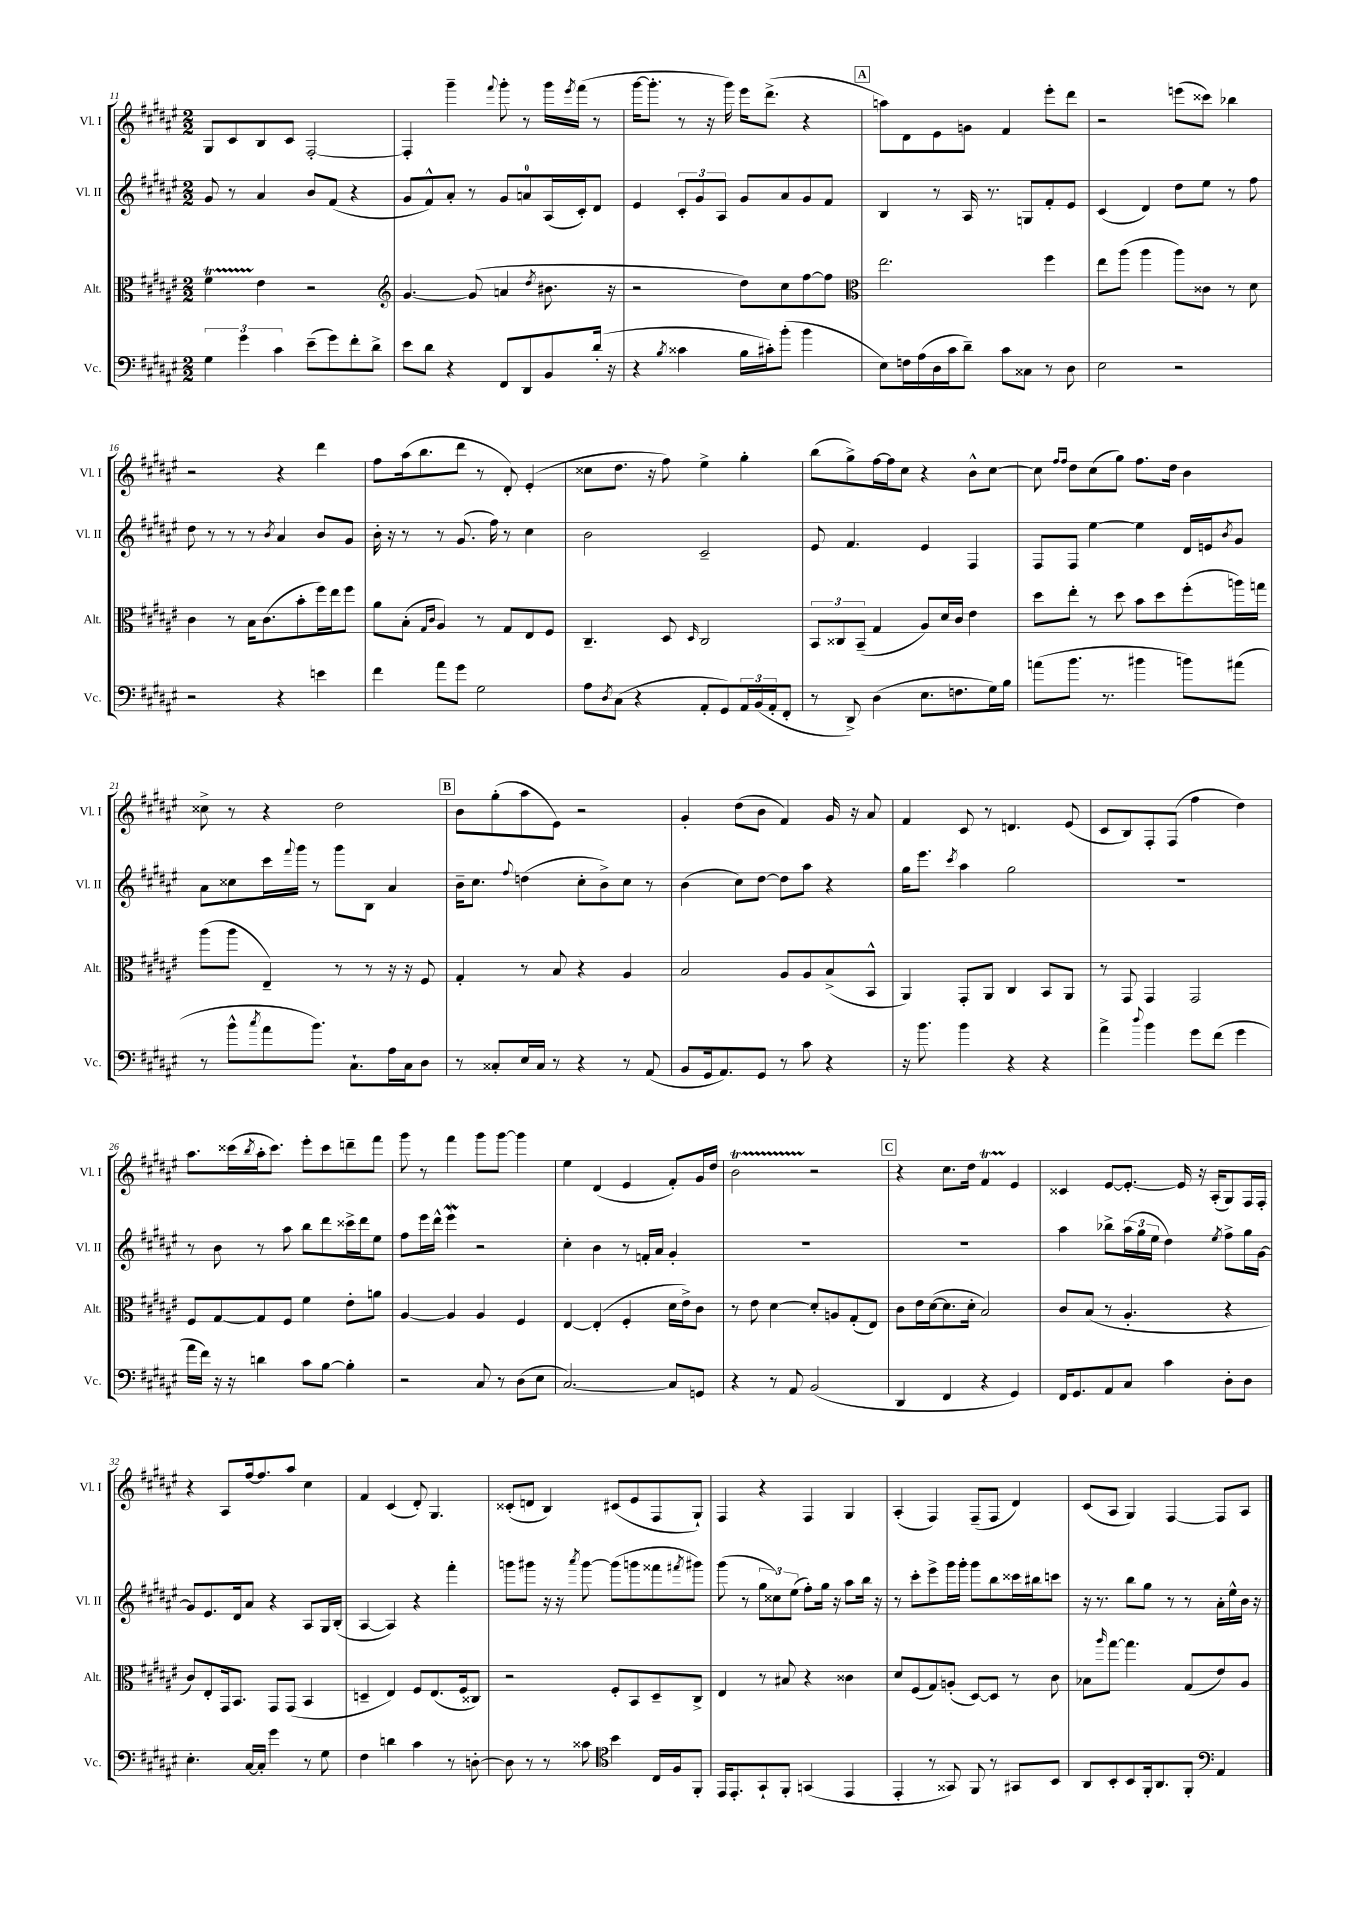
<<
\new StaffGroup <<
\new Staff = "s0" \with { instrumentName = "Vl. I" shortInstrumentName = "Vl. I" } {
    \clef treble \key fis \major \numericTimeSignature \time 2/2
    gis8 cis'8 b8 cis'8 fis2~-. |
    fis4-. gis'''4-- \appoggiatura { fis'''8 } gis'''8-. r8 gis'''16 \acciaccatura { eis'''8 } fis'''16( r8 |
    gis'''16~ gis'''8.-. r8 r16 gis'''16) eis'''16 dis'''8.->( r4 |
    \mark \markup { \box "A" } a''8) dis'8 eis'8 g'8 fis'4 eis'''8-. dis'''8 |
    r2 e'''8( cisis'''8) bes''4 |
    r2 r4 dis'''4 |
    fis''8 ais''16( b''8. dis'''8 r8 dis'8-.) eis'4-.( |
    cisis''8 dis''8. r16 fis''8) eis''4-> gis''4-. |
    b''8( gis''8->) fis''16~ fis''16 cis''8 r4 b'8-^ cis''8~ |
    cis''8 \grace { fis''16 fis''16 } dis''8 cis''8( gis''8) fis''8. dis''16 b'4 |
    cisis''8-> r8 r4 dis''2 |
    \mark \markup { \box "B" } b'8 gis''8-.( ais''8 eis'8) r2 |
    gis'4-. dis''8( b'8 fis'4) gis'16 r16 ais'8 |
    fis'4 cis'8 r8 d'4. eis'8( |
    cis'8 b8) fis8-. fis8( fis''4 dis''4) |
    ais''8. cisis'''16( \acciaccatura { b''8 } ais''16-. cisis'''8.) eis'''8-. cisis'''8 d'''8-- fis'''8 |
    gis'''8 r8 fis'''4 gis'''8 gis'''8~ gis'''4 |
    eis''4 dis'4( eis'4 fis'8-.) gis'16 dis''16 |
    b'2\startTrillSpan r2\stopTrillSpan |
    \mark \markup { \box "C" } r4 cis''8. dis''16 fis'4\startTrillSpan eis'4\stopTrillSpan |
    cisis'4 eis'8~ eis'8.~-. eis'16 r16 ais16-.( gis8) fis16 fis16-. |
    r4 ais8 fis''16~ fis''8. ais''8 cis''4 |
    fis'4 cis'4( dis'8-.) gis4. |
    cisis'8-.( d'8 b4) cis'8( eis'8 fis8 gis8-!) |
    fis4 r4 fis4 gis4 |
    ais4-.( fis4) fis8--( fis8 dis'4) |
    cis'8( ais8 gis4) fis4~ fis8 ais8 \bar "|." |
}
\new Staff = "s1" \with { instrumentName = "Vl. II" shortInstrumentName = "Vl. II" } {
    \clef treble \key fis \major \numericTimeSignature \time 2/2
    gis'8 r8 ais'4 b'8 fis'8( r4 |
    gis'8 fis'8-^) ais'8-. r8 gis'8 a'8-0 ais16( cis'16-.) dis'8 |
    eis'4 \tuplet 3/2 { cis'8-. gis'8 ais8 } gis'8 ais'8 gis'8 fis'8 |
    \mark \markup { \box "A" } b4 r8 ais16 r8. g8 fis'8-. eis'8 |
    cis'4( dis'4) dis''8 eis''8 r8 fis''8 |
    dis''8 r8 r8 r8 \acciaccatura { b'8 } ais'4 b'8 gis'8 |
    b'16-. r16 r8 r8 gis'8.( fis''16) r8 cis''4 |
    b'2 cis'2-- |
    eis'8 fis'4. eis'4 fis4 |
    fis8 fis8 eis''4~ eis''4 dis'16 e'16 \acciaccatura { b'8 } gis'8 |
    ais'8 cisis''8 cis'''16 \appoggiatura { fis'''8 } gis'''16 r8 gis'''8 b8 ais'4 |
    \mark \markup { \box "B" } b'16-- cis''8. \appoggiatura { fis''8 } d''4( cis''8-. b'8->) cis''8 r8 |
    b'4( cis''8) dis''8~ dis''8 ais''8 r4 |
    gis''16 eis'''8. \acciaccatura { cis'''8 } ais''4 gis''2 |
    R1 |
    r8 b'8 r8 ais''8 b''8 dis'''8 cisis'''16-> dis'''16 eis''8 |
    fis''8 eis'''16 dis'''16-^ eis'''4\mordent r2 |
    cis''4-. b'4 r8 f'16-. ais'16 gis'4-. |
    R1 |
    \mark \markup { \box "C" } R1 |
    ais''4 bes''8-> \tuplet 3/2 { ais''16( gis''16 eis''16 } dis''4) \acciaccatura { eis''8 } fis''8-> gis''16 gis'16~ |
    gis'8 eis'8. dis'16 ais'8 r4 ais8 gis16 b16-.( |
    ais4~ ais4) r4 fis'''4-. |
    g'''8 gis'''8 r16 r16 \acciaccatura { ais'''8 } gis'''8~ gis'''8( g'''8 fisis'''8 \acciaccatura { fis'''8 } gis'''8) |
    gis'''8( r8 \tuplet 3/2 { gis''8 cisis''8) eis''8( } fis''8-.) gis''16 r16 ais''8 b''16 r16 |
    r8 cis'''8-. eis'''8-> gis'''16 gis'''16-. gis'''8 b''8 cisis'''16 bis''16 c'''8 |
    r16 r8. b''8 gis''8 r8 r8 ais'16-. eis''16-^ b'16 r16 \bar "|." |
}
\new Staff = "s2" \with { instrumentName = "Alt." shortInstrumentName = "Alt." } {
    \clef alto \key fis \major \numericTimeSignature \time 2/2
    fis'4\startTrillSpan eis'4\stopTrillSpan r2 |
    \clef treble gis'4.~ gis'8( a'4 \acciaccatura { dis''8 } bis'8. r16 |
    r2 dis''8) cis''8 fis''8~ fis''8 |
    \mark \markup { \box "A" } \clef alto eis''2. fis''4 |
    eis''8 ais''8( ais''4 ais''8) cisis'8 r8 dis'8 |
    cis'4 r8 b16 cis'8.( b'8-. fis''16) eis''16 fis''8 |
    ais'8 b8-.( \grace { gis16 cis'16 } ais4) r8 gis8 eis8 fis8 |
    cis4.-- dis8 \grace { dis16 } cis2 |
    \tuplet 3/2 { b,8 cisis8 b,8--( } gis4 ais8) dis'16 cis'16 eis'4 |
    dis''8 eis''8-. r8 dis''8 b'8 dis''8 fis''8-.( a''16) g''16 |
    ais''8( ais''8 eis4--) r8 r8 r16 r16 fis8 |
    \mark \markup { \box "B" } gis4-. r8 b8 r4 ais4 |
    b2 ais8 ais8 b8->( b,8-^ |
    ais,4) gis,8-. ais,8 cis4 b,8 ais,8 |
    r8 gis,8 gis,4 gis,2 |
    fis8 gis8~ gis8 fis8 fis'4 eis'8-. a'8 |
    ais4~ ais4 ais4 fis4 |
    eis4~ eis4-.( fis4-. dis'16 eis'16->) cis'8 |
    r8 eis'8 dis'4~ dis'8-. a8 gis8-.( eis8) |
    \mark \markup { \box "C" } cis'8 eis'16 dis'16~( dis'8. dis'16-. b2) |
    cis'8 b8( r8 ais4.-. r4 |
    cis'8) eis8-. gis,16 b,8. gis,8 gis,8( b,4 |
    d4-- eis4) fis8 eis8.( fis16 cisis8) |
    r2 fis8-. b,8 dis8-- cis8-> |
    eis4 r8 bis8 r4 cisis'4 |
    dis'8 fis8( gis8) a8-.( dis8~) dis8 r8 cis'8 |
    bes8 \grace { ais''16 } gis''8~ gis''4. gis8( eis'8) ais8 \bar "|." |
}
\new Staff = "s3" \with { instrumentName = "Vc." shortInstrumentName = "Vc." } {
    \clef bass \key fis \major \numericTimeSignature \time 2/2
    \tuplet 3/2 { gis4 gis'4 cis'4 } eis'8--( gis'8) fis'8-. dis'8-> |
    eis'8 dis'8 r4 fis,8 dis,8 b,8 dis'16-.( r16 |
    r4 \acciaccatura { b8 } cisis'4 b16 cis'16-.) b'8-.( b'4 |
    \mark \markup { \box "A" } eis8) f16 ais16( dis16 cis'16 dis'8--) cis'8 cisis8 r8 dis8 |
    eis2 r2 |
    r2 r4 e'4 |
    fis'4 ais'8 gis'8 gis2 |
    ais8 \acciaccatura { dis8 } cis8( r4 ais,8-. gis,8) \tuplet 3/2 { ais,16 b,16( ais,16-. } fis,8-. |
    r8 dis,8->) dis4( eis8. f8. gis16) b16 |
    a'8( b'8. r8. bis'4 b'8) ais'8( |
    r8 b'8-^ \acciaccatura { cis''8 } ais'8 b'8.) cis8.-! ais16 cis16 dis8 |
    \mark \markup { \box "B" } r8 cisis8-. eis16 cisis16 r8 r4 r8 ais,8( |
    b,8 gis,16 ais,8.) gis,8 r8 cis'8 r4 |
    r16 b'8. b'4 r4 r4 |
    ais'4-> \appoggiatura { dis''8 } b'4 gis'8 fis'8( gis'4 |
    ais'16 fis'16) r16 r16 d'4 cis'8 b8~ b4-. |
    r2 cis8 r8 dis8( eis8 |
    cis2.~) cis8 g,8 |
    r4 r8 ais,8 b,2( |
    \mark \markup { \box "C" } dis,4 fis,4 r4 gis,4) |
    fis,16 gis,8. ais,8 cis8 cis'4 dis8-. dis8 |
    eis4.-. cis16~ cis16-. gis'4 r8 gis8 |
    fis4 d'4 cis'4 r8 d8~-. |
    d8 r8 r8 cisis'8 \clef tenor b'4 cis16 fis16 fis,8-. |
    eis,16 eis,8.-. gis,8-! fis,8-. g,4( eis,4 |
    eis,4-. r8 gisis,8) fis,8 r8 gis,8 b,8 |
    ais,8 b,8-. b,8 fis,16-. ais,8. fis,8-. \clef bass ais,4 \bar "|." |
}
>>
>>
\layout { \context { \Score currentBarNumber = #11 } }
